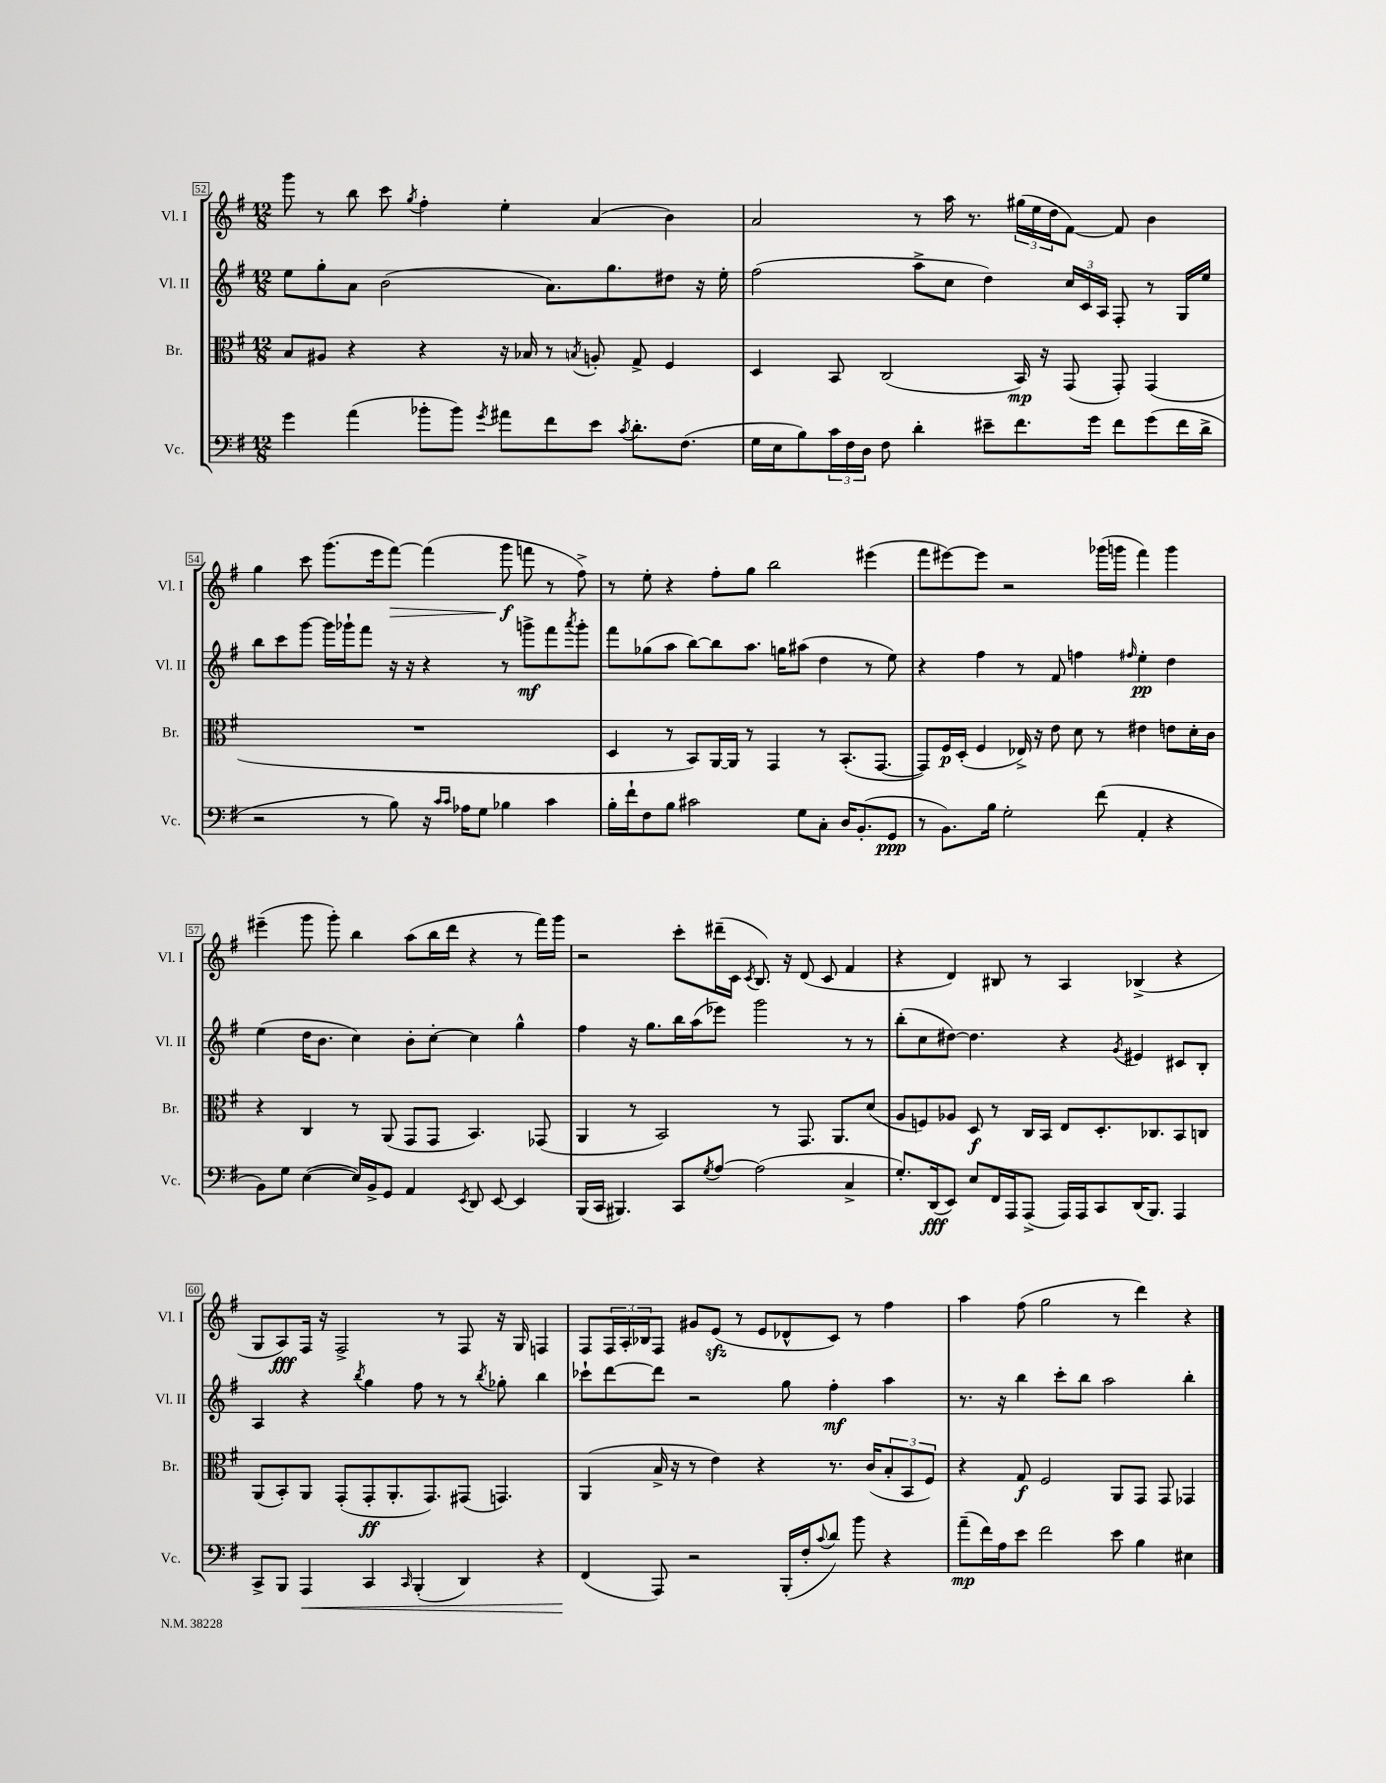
<<
\new StaffGroup <<
\new Staff = "s0" \with { instrumentName = "Vl. I" shortInstrumentName = "Vl. I" } {
    \clef treble \key g \major \numericTimeSignature \time 12/8
    g'''8 r8 b''8 c'''8 \acciaccatura { g''8 } fis''4-. e''4-. a'4( b'4) |
    a'2 r8 a''16 r8. \tuplet 3/2 { gis''16( e''16 d''16 } fis'8~) fis'8 b'4 |
    g''4 c'''8 g'''8.( e'''16 fis'''8~\>) fis'''4( g'''8\f\! f'''8 r8 fis''8->) |
    r8 e''8-. r4 fis''8-. g''8 b''2 eis'''4( |
    fis'''8 eis'''8~) eis'''8 r2 ges'''16( g'''16 fis'''4) g'''4 |
    eis'''4--( g'''8 g'''8-.) b''4 a''8( b''16 d'''16 r4 r8 fis'''16) g'''16 |
    r2 c'''8-. dis'''16--( c'16 \acciaccatura { c'8 } b8.) r16 d'8( c'8 fis'4 |
    r4 d'4) bis8 r8 a4 bes4->( r4 |
    g8 a8\fff) fis16 r16 fis2-> r8 fis8 r16 g16 f4 |
    fis8 \tuplet 3/2 { fis16 a16-. bes16 } fis8 gis'8 e'8\sfz( r8 e'8 des'8-^ c'8) r8 fis''4 |
    a''4 fis''8( g''2 r8 d'''4) r4 \bar "|." |
}
\new Staff = "s1" \with { instrumentName = "Vl. II" shortInstrumentName = "Vl. II" } {
    \clef treble \key g \major \numericTimeSignature \time 12/8
    e''8 g''8-. a'8 b'2( a'8.) g''8. dis''8 r16 e''16-. |
    fis''2( a''8-> c''8 d''4) \tuplet 3/2 { c''16 c'16 a16 } fis8-. r8 g16 e''16 |
    b''8 c'''8 g'''8~ g'''16 ges'''16-! fis'''8 r16 r16 r4 r8 g'''8->\mf fis'''8 \acciaccatura { a'''8 } g'''8-. |
    fis'''8 ges''8( a''8 b''8~) b''8 a''8. g''16 ais''8( d''4 r8 e''8) |
    r4 fis''4 r8 fis'8 f''4 \grace { fis''16 } e''4-.\pp d''4 |
    e''4( d''16 b'8. c''4) b'8-. c''8~-. c''4 g''4-^ |
    fis''4 r16 g''8. b''16 a''16( ees'''8) g'''2 r8 r8 |
    b''8-.( c''8 dis''8~) dis''4. r4 \acciaccatura { g'8 } eis'4 cis'8 b8-. |
    a4 r4 \acciaccatura { b''8 } g''4 fis''8 r8 r8 \acciaccatura { b''8 } ges''8-. b''4 |
    ces'''8-! d'''8~ d'''8 r2 g''8 fis''4-.\mf a''4 |
    r8. r16 b''4 c'''8-. b''8 a''2 b''4-. \bar "|." |
}
\new Staff = "s2" \with { instrumentName = "Br." shortInstrumentName = "Br." } {
    \clef alto \key g \major \numericTimeSignature \time 12/8
    b8 ais8 r4 r4 r16 bes16 r8 \acciaccatura { b8 } a8-. g8-> fis4 |
    d4 b,8 c2( b,16\mp) r16 g,8( g,8-.) g,4( |
    R1. |
    d4 r8 b,8) a,16~ a,16 r8 g,4 r8 b,8.-.( g,8.~ |
    g,8) fis16\p d16-.( fis4 ees16->) r16 e'8 d'8 r8 eis'4 e'8 d'16-. c'16 |
    r4 c4 r8 a,8( g,8 g,8 b,4.) ges,8( |
    a,4 r8 b,2) r8 g,8. a,8. d'8( |
    a8 f8) aes8 d8\f r8 c16 b,16 e8 d8.-. ces8. b,8 c8 |
    a,8( b,8-.) a,8 g,8-.( g,8-.\ff a,8.-. g,8.) gis,8( g,4.) |
    a,4( b16-> r16 r8 e'4) r4 r8. c'16( \tuplet 3/2 { b8-. b,8 fis8) } |
    r4 g8\f fis2 a,8 g,8 g,8 ges,4 \bar "|." |
}
\new Staff = "s3" \with { instrumentName = "Vc." shortInstrumentName = "Vc." } {
    \clef bass \key g \major \numericTimeSignature \time 12/8
    g'4 a'4( bes'8-. bes'8) \acciaccatura { g'8 } ais'8 fis'8 e'8 \acciaccatura { c'8 } d'8.-. fis8.( |
    g16 e16 b8) \tuplet 3/2 { c'16 fis16 d16 } fis8 d'4-. eis'8-- fis'8. g'16 fis'8 g'8( fis'16 d'16-> |
    r2 r8 b8) r16 \grace { c'16 c'16 } aes16 g8 bes4 c'4 |
    b16-. fis'16-! fis8 b8 cis'2 g8 c8-. d16 b,8.-.( g,8\ppp |
    r8 b,8.) b16 g2-. fis'8( a,4-. r4 |
    b,8) g8 e4~( e16) b,16-> g,8 a,4 \acciaccatura { e,8 } d,8 e,8~ e,4 |
    b,,16( c,16 bis,,4.) c,8 \acciaccatura { g8 } a8~ a2( c4-> |
    g8.-.) d,16\fff( e,8) e8 fis,16 a,,16 a,,8->( a,,16) a,,16 c,8 d,16( b,,8.) a,,4 |
    c,8-> b,,8 a,,4\< c,4 \grace { c,16 } b,,4-.( d,4) r4 |
    fis,4\!( a,,8) r2 b,,16-.( fis16-. \appoggiatura { c'8 } d'8) b'8 r4 |
    a'8--\mp( fis'16) a16 e'8 fis'2 e'8 b4 eis4 \bar "|." |
}
>>
>>
\layout { \context { \Score currentBarNumber = #52 \override BarNumber.stencil = #(make-stencil-boxer 0.1 0.3 ly:text-interface::print) } }
